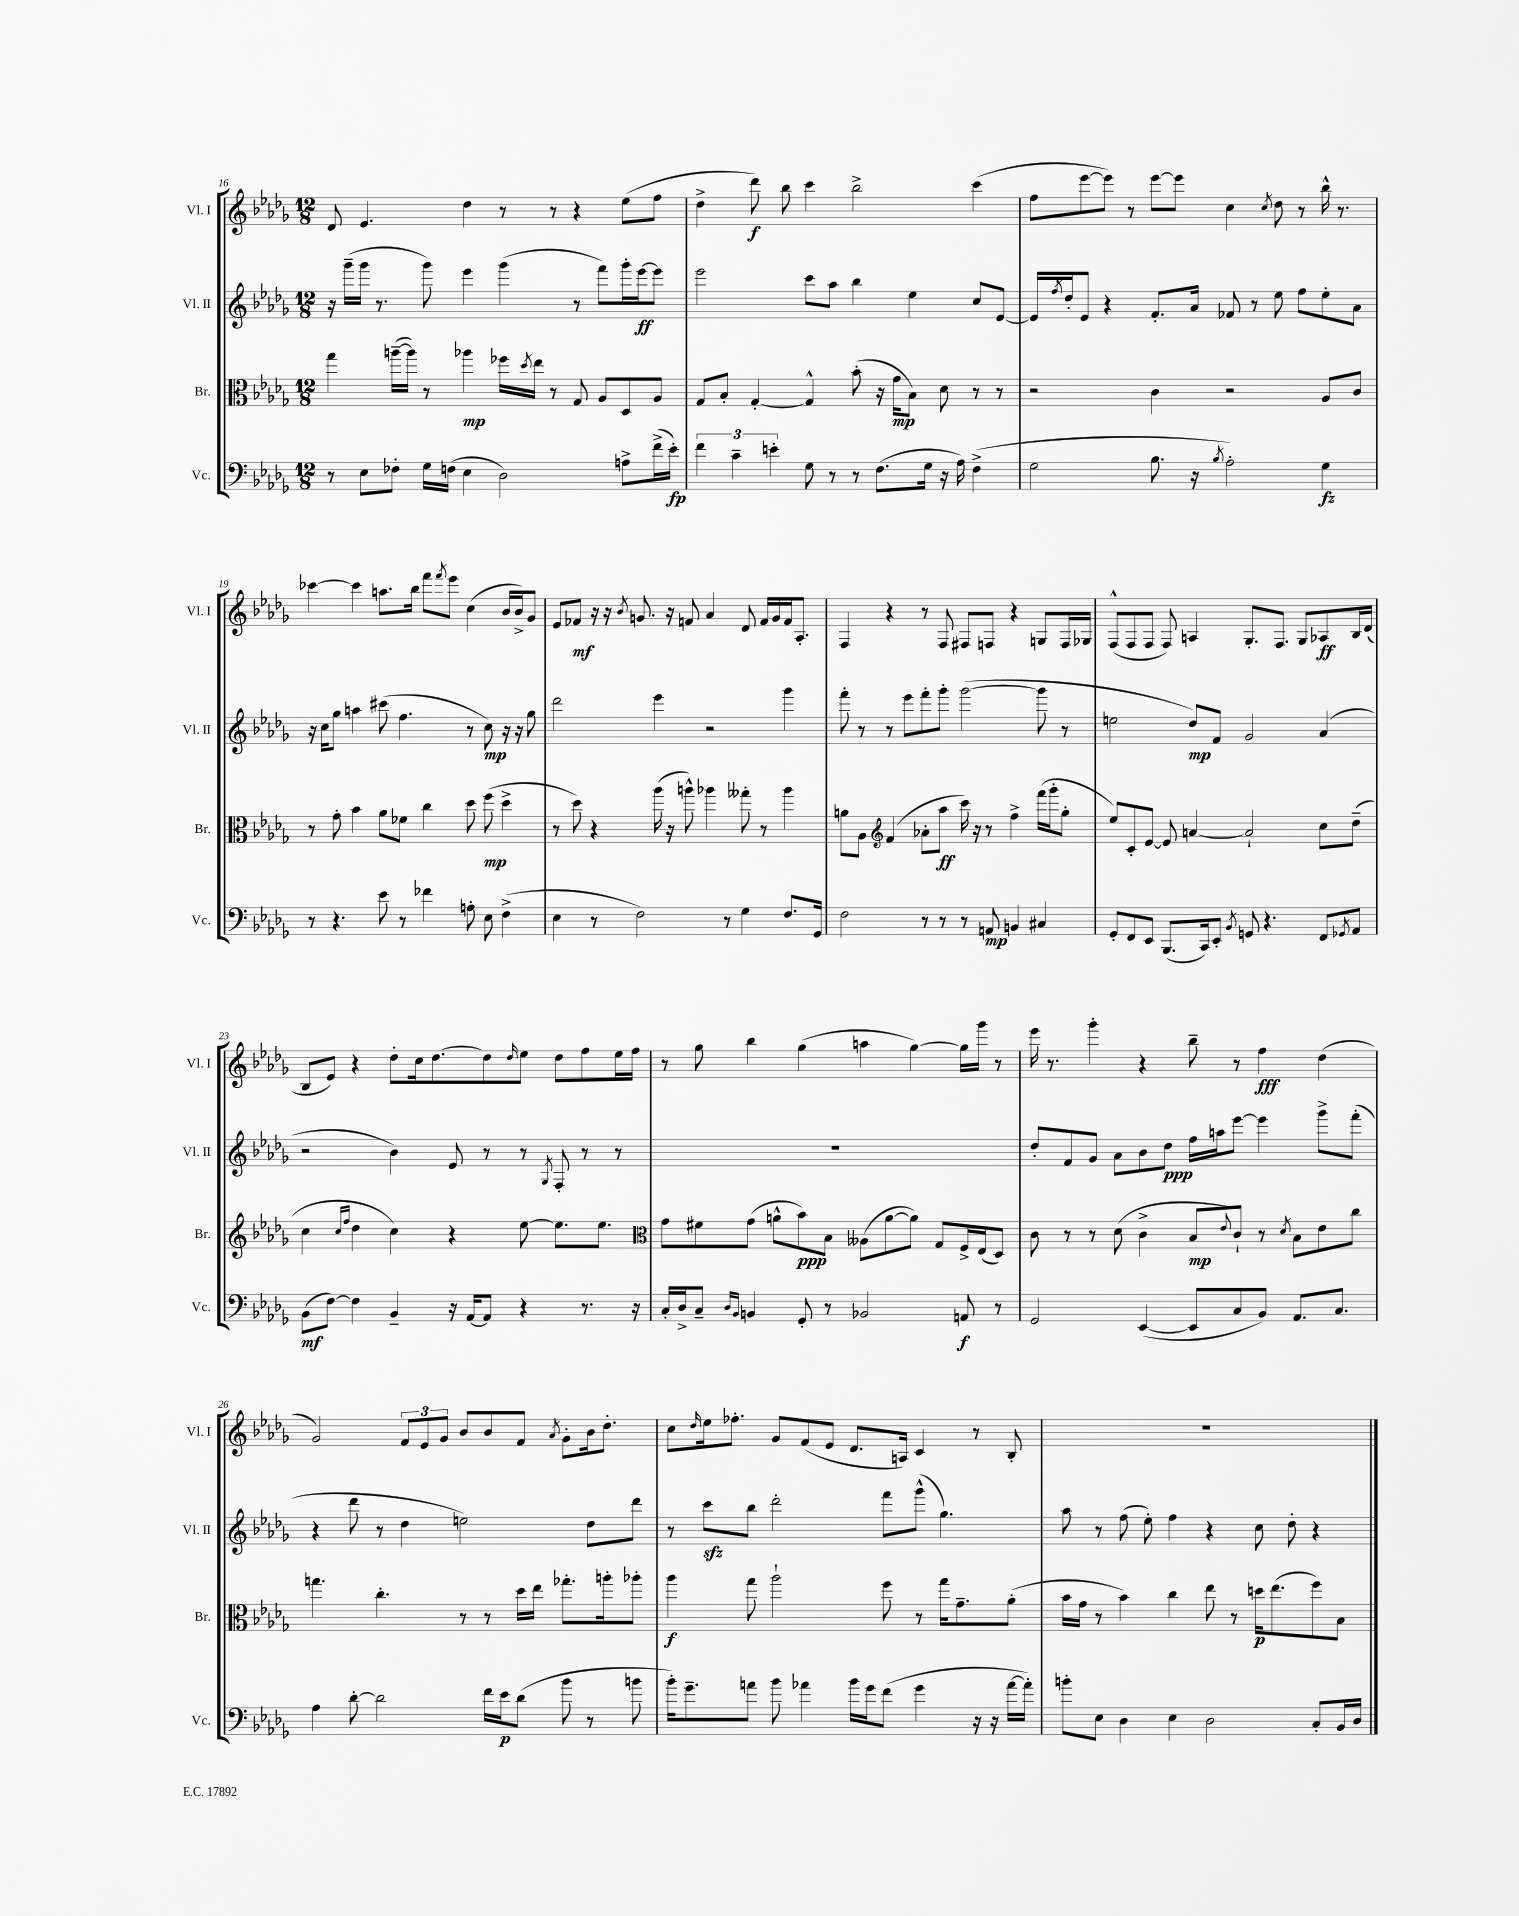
<<
\new StaffGroup <<
\new Staff = "s0" \with { instrumentName = "Vl. I" shortInstrumentName = "Vl. I" } {
    \clef treble \key des \major \numericTimeSignature \time 12/8
    des'8 ees'4. des''4 r8 r8 r4 ees''8( f''8 |
    des''4-> des'''8\f) bes''8 c'''4 bes''2-> c'''4( |
    f''8 ees'''8~ ees'''8) r8 ees'''8~ ees'''8 c''4 \acciaccatura { c''8 } des''8 r8 bes''16-^ r8. |
    ces'''4~ ces'''4 a''8. bes''16 f'''8 \acciaccatura { f'''8 } ees'''8 c''4( bes'16 bes'16->) ges'8 |
    ees'8 fes'8\mf r16 r16 \acciaccatura { bes'8 } g'8. r16 f'8 aes'4 des'8 f'16 g'16 f'16 aes8.-. |
    f4 r4 r8 f8 fis8 f8 r4 g8 f16 ges16 |
    f8-^( f8 f8 f8) a4 ges8.-. f8. ges8 aes8\ff bes16 des'16( |
    bes8 ees'8) r4 des''8-. c''16 des''8.~ des''8 \grace { des''16 } ees''8 des''8 f''8 ees''16 f''16 |
    r8 ges''8 bes''4 ges''4( a''4 ges''4~) ges''16 ges'''16 r8 |
    ees'''16 r8. ges'''4-. r4 bes''8-- r8 f''4\fff des''4( |
    ges'2) \tuplet 3/2 { f'8 ees'8 ges'8 } bes'8 bes'8 f'8 \acciaccatura { aes'8 } ges'8-. bes'16 des''8.-. |
    c''8 \grace { des''16 } ees''16 fes''8.-. ges'8 f'8( ees'8 des'8. a16) c'4 r8 bes8-. |
    R1. \bar "|." |
}
\new Staff = "s1" \with { instrumentName = "Vl. II" shortInstrumentName = "Vl. II" } {
    \clef treble \key des \major \numericTimeSignature \time 12/8
    r16 ges'''16--( ges'''16 r8. ges'''8) ees'''4 ges'''4( r8 f'''8) ges'''16-. ees'''16~\ff ees'''8 |
    ees'''2 c'''8 aes''8 bes''4 ees''4 c''8 ees'8~ |
    ees'16 \acciaccatura { f''8 } des''16-. ees'8 r4 f'8.-. aes'16 fes'8 r8 ees''8 f''8 ees''8-. aes'8 |
    r16 c''16 ges''8 a''4 cis'''8( f''4. r8 c''8\mp) r16 r16 ges''8 |
    des'''2 ees'''4 r2 ges'''4 |
    f'''8-. r8 r8 ees'''8 f'''8-. ges'''8-. ges'''2~( ges'''8 r8 |
    e''2 des''8\mp) f'8 ges'2 aes'4( |
    r2 bes'4) ees'8 r8 r8 \acciaccatura { ges8 } f8-. r8 r8 |
    R1. |
    des''8-. f'8 ges'8 aes'8 bes'8 des''8\ppp f''16 a''16 ees'''8~ ees'''4 ges'''8-> f'''8-.( |
    r4 des'''8 r8 des''4 e''2) des''8 des'''8 |
    r8 c'''8\sfz bes''8 des'''2-. f'''8 ges'''8-^( ges''4.) |
    aes''8 r8 f''8( ees''8-.) f''4 r4 c''8 des''8-. r4 \bar "|." |
}
\new Staff = "s2" \with { instrumentName = "Br." shortInstrumentName = "Br." } {
    \clef alto \key des \major \numericTimeSignature \time 12/8
    ges''4 a''16~--( a''16) r8 aes''4\mp fes''16 \acciaccatura { des''8 } ees''16 r8 ges8 aes8 des8 aes8 |
    ges8 bes8-. ges4~-. ges4-^ bes'8-.( r16 ges'16\mp bes8) des'8 r8 r8 |
    r2 c'4 r2 aes8 c'8 |
    r8 ges'8-. bes'4 aes'8 fes'8 c''4 des''8 f''8\mp( des''4-> |
    r8 des''8) r4 aes''16( r16 a''8-^) aes''4 geses''8-. r8 aes''4 |
    a'8 aes8 \clef treble f'4( aes'8-. aes''8\ff c'''16) r16 r8 f''4-> f'''16( ges'''16-. ges''8-. |
    ees''8) c'8-. ees'8~ ees'8 a'4~ a'2-! c''8 des''8--( |
    c''4 \grace { c''16 f''16 } des''4 c''4) r4 ees''8~ ees''8. ees''8. |
    \clef alto ges'8 fis'8 ges'8( a'8-^ bes'8\ppp) bes8 aeses8( a'8~ a'8) ges8 f16-> ees16( des8) |
    c'8 r8 r8 des'8( c'4-> bes8\mp \appoggiatura { ees'8 } c'8-!) r8 \acciaccatura { des'8 } bes8 ees'8 c''8 |
    g''4. c''4.-. r8 r8 des''16 ees''16 ges''8.-. a''16-. aes''8-. |
    aes''4\f ges''8 aes''2-! f''8 r8 ges''16 ges'8.-- aes'8-.( |
    bes'16 ges'16 r8 bes'4) c''4 ees''8 r8 d''16\p ees''8.( f''8) bes8 \bar "|." |
}
\new Staff = "s3" \with { instrumentName = "Vc." shortInstrumentName = "Vc." } {
    \clef bass \key des \major \numericTimeSignature \time 12/8
    r8 ees8 fes8-. ges16 f16( ees4 des2) a8-> f'16->( ees'16-.\fp) |
    \tuplet 3/2 { f'4 c'4-- e'4-. } ges8 r8 r8 f8.( ges16 r16 aes16) f4->( |
    ges2 bes8. r16 \acciaccatura { bes8 } aes2-.) ges4\fz |
    r8 r4. ees'8 r8 fes'4 a8-. ees8 f4->( |
    ees4 r8 f2) r8 ges4 f8. ges,16 |
    f2 r8 r8 r8 a,8\mp b,4 cis4 |
    ges,8-. f,8 ees,8 bes,,8.( c,16) ees,8-. \acciaccatura { bes,8 } g,8 r4. f,8 \acciaccatura { ges,8 } aes,8 |
    bes,8\mf( f8~) f4 bes,4-- r16 aes,16~ aes,8 r4 r8. r16 |
    c16-. des16-> c8-- \grace { des16 bes,16 } b,4 ges,8-. r8 bes,2 a,8\f r8 |
    ges,2 ees,4~( ees,8 c8 bes,8) aes,8. c8. |
    aes4 des'8~-. des'2 f'16 ees'16\p des'8( bes'8 r8 b'8 |
    bes'16-.) ges'8.-- a'8 bes'8 aes'4 bes'16 ges'16 f'8( ges'4 r16 r16 aes'16~ aes'16-.) |
    b'8-. ees8 des4 ees4 des2 c8-. bes,16 des16 \bar "|." |
}
>>
>>
\layout { \context { \Score currentBarNumber = #16 } }
